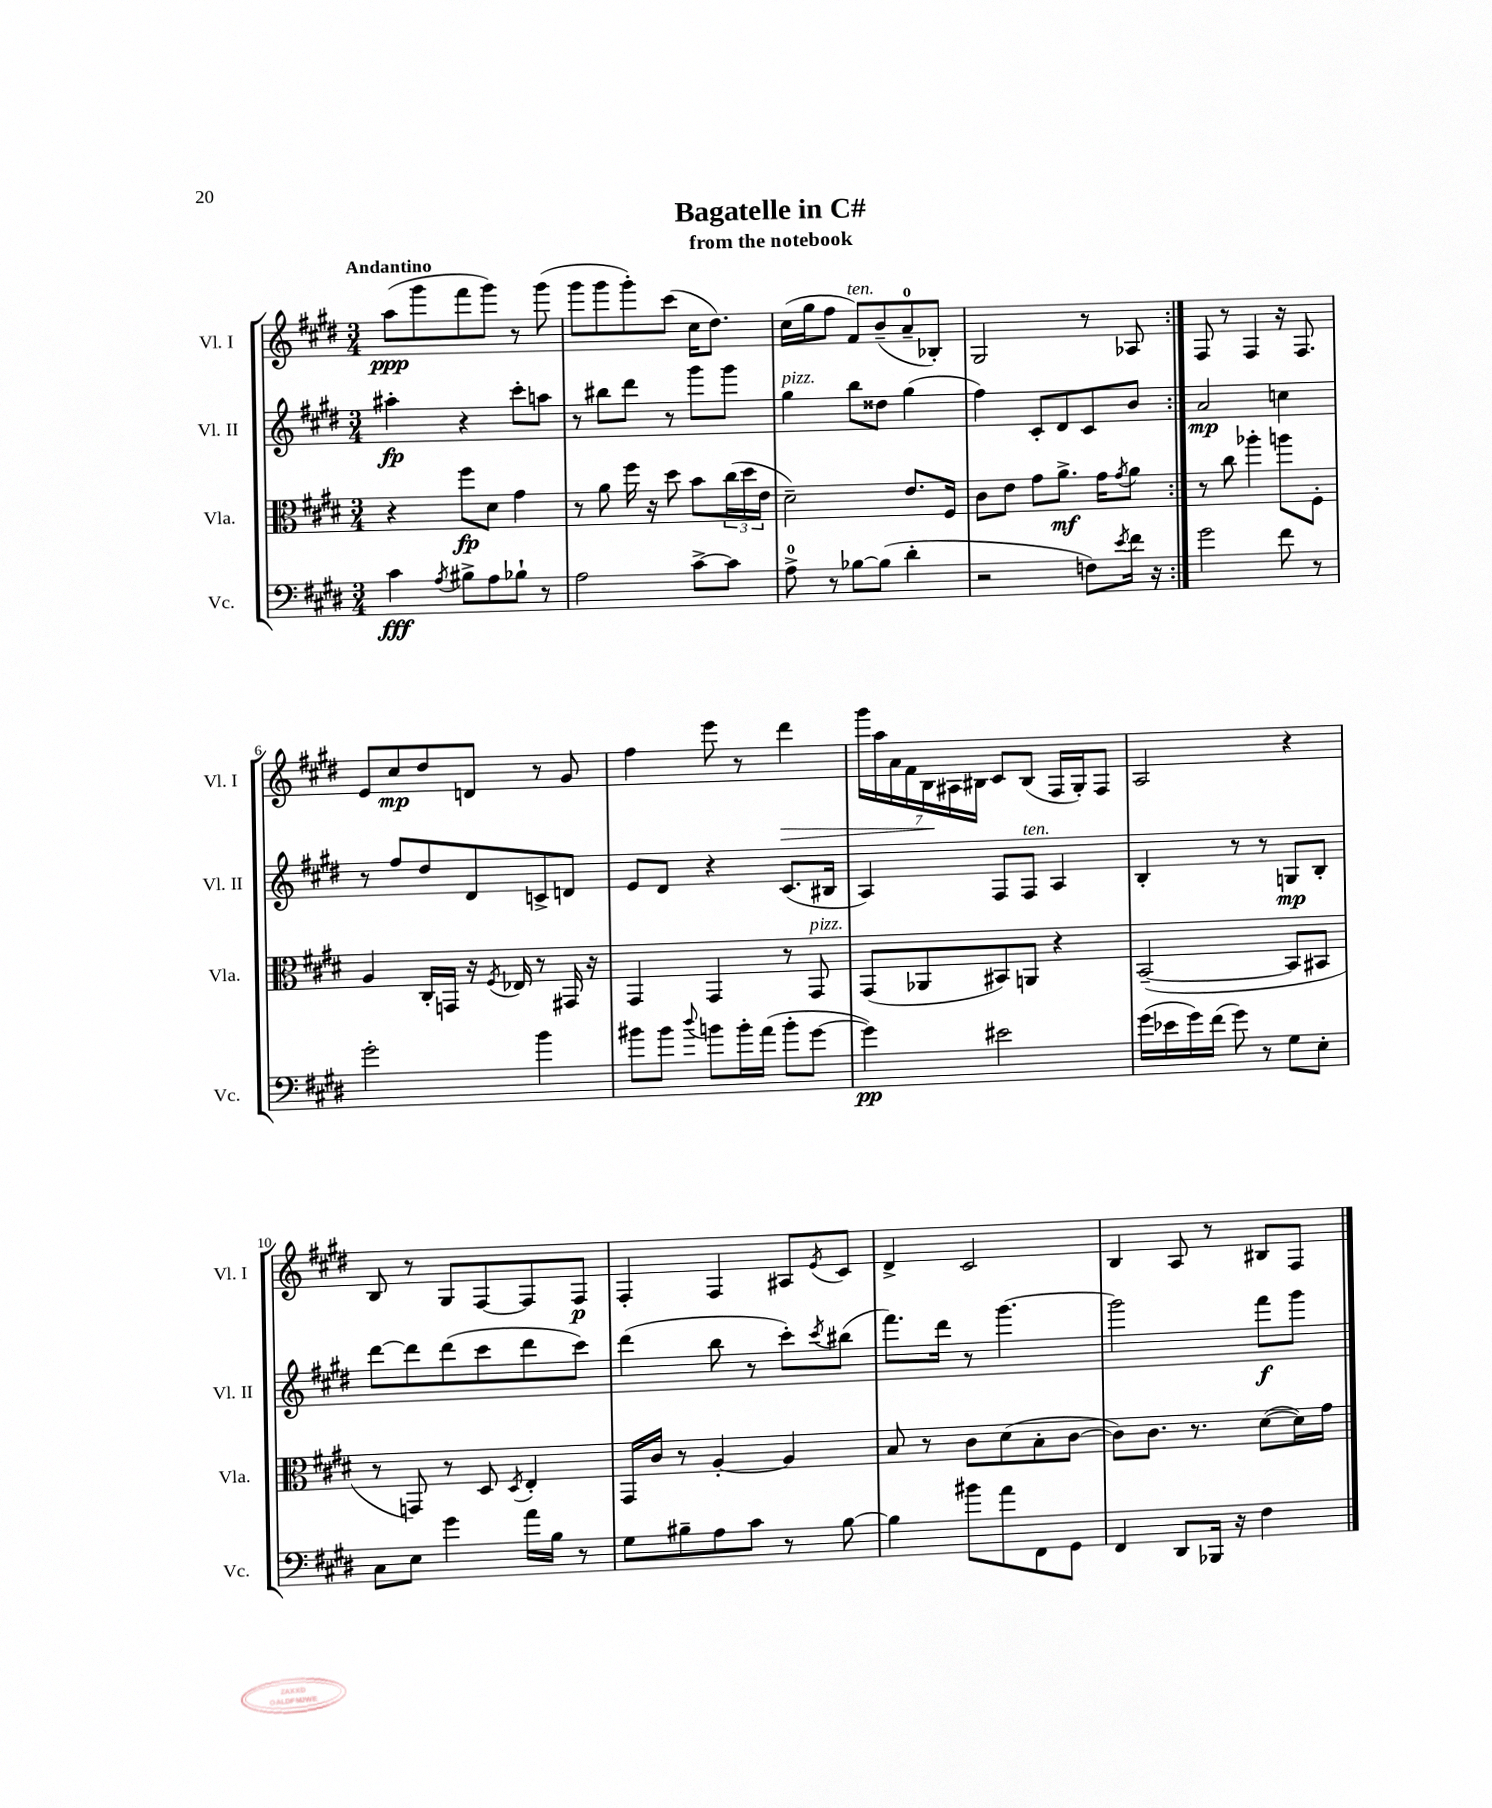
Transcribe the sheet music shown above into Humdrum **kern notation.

**kern	**kern	**kern	**kern
*staff4	*staff3	*staff2	*staff1
*clefF4	*clefC3	*clefG2	*clefG2
*k[f#c#g#d#]	*k[f#c#g#d#]	*k[f#c#g#d#]	*k[f#c#g#d#]
*M3/4	*M3/4	*M3/4	*M3/4
4c#	4r	4aa#'	(8aa
.	.	.	8ggg#
8qA	.	.	.
8B#^	8ff#	4r	8fff#
8A	8d#	.	8ggg#)
8B-`	4g#	8ccc#'	8r
8r	.	8aa	(8ggg#
=	=	=	=
2A	8r	8r	8ggg#
.	8a	8bb#	8ggg#
.	16ff#	8ddd#	8ggg#')
.	16r	.	.
.	8dd#	8r	(8ccc#
[8c#^	8b	8ggg#	16cc#
.	.	.	8.dd#)
8c#]	(24cc#	8ggg#	.
.	24dd#	.	.
.	24e	.	.
=	=	=	=
8A^	2d#~)	4gg#	(16cc#
.	.	.	16gg#
8r	.	.	8ff#
[8B-	.	8bb	8f#)
(8B-]	.	8dd##	(8b~
4d#'	8.e	(4gg#	8a~
.	.	.	8B-')
.	16F#	.	.
=	=	=	=
2r	8c#	4ff#)	2G#
.	8e	.	.
.	8g#	8c#'	.
.	8.a^	8d#	.
8F)	.	8c#	8r
.	16g#	.	.
8qe	8qg#	.	.
16f#	8a	8b	8A-
16r	.	.	.
=:|!	=:|!	=:|!	=:|!
2g#	8r	2a	8F#
.	8cc#	.	8r
.	4aa-'	.	4F#
8f#	8aa	4cc	16r
.	.	.	8.F#
8r	8F#'	.	.
=	=	=	=
2g#'	4A	8r	8e
.	.	8ff#	8cc#
.	16C#'	8dd#	8dd#
.	16GG	.	.
.	16r	8d#	8d
.	8qF#	.	.
.	16E-	.	.
4b	8r	8c^	8r
.	16GG#	8d	8g#
.	16r	.	.
=	=	=	=
8b#	4GG#	8e	4ff#
8b#	.	8d#	.
8qqdd#	.	.	.
8b	4GG#	4r	8eee
16b'	.	.	8r
(16a	.	.	.
8b'	8r	(8.c#	4ddd#
[8g#	8GG#	.	.
.	.	16B#	.
=	=	=	=
4g#])	(8GG#	4A)	28ggg#
.	.	.	28aa
.	.	.	28a
.	.	.	28f#
.	8AA-	.	.
.	.	.	28B
.	.	.	28A#
.	.	.	28B#
2e#	8BB#)	8F#	8c#
.	8AA	8F#	(8B#
.	4r	4A	16F#
.	.	.	16G#')
.	.	.	8F#
=	=	=	=
(16g#	([2BB~	4B'	2A
16e-	.	.	.
16g#)	.	.	.
(16f#	.	.	.
8g#)	.	8r	.
8r	.	8r	.
8G#	8BB]	8G	4r
8E'	8BB#	8B'	.
=	=	=	=
8C#	8r	[8ddd#	8B
8E	8GG)	8ddd#]	8r
4g#	8r	(8ddd#	8G#
.	8D#	8ccc#	[8F#
.	8qD#	.	.
16a	4E'	8ddd#	8F#]
16B	.	.	.
8r	.	8ccc#)	8F#
=	=	=	=
8G#	16GG#	(4ddd#	4F#'
.	16c#	.	.
8B#~	8r	.	.
8A	[4A'	8bb	4F#
8c#	.	8r	.
8r	4A]	8ccc#')	8A#
.	.	8qccc#	8qe
[8B#	.	(8bb#	8c#
=	=	=	=
4B#]	8B	8.fff#)	4d#^
.	8r	.	.
.	.	16ddd#	.
8b#	8c#	8r	2c#
8a	(8d#	[4.ggg#	.
8FF#	8B'	.	.
8GG#	[8c#	.	.
=	=	=	=
4FF#	8c#])	2ggg#]	4B
.	8.c#	.	.
8DD#	.	.	8A
.	8.r	.	.
16BBB-	.	.	8r
16r	.	.	.
4F#	([8d#	8fff#	8B#
.	16d#])	8ggg#	8F#
.	16g#	.	.
==	==	==	==
*-	*-	*-	*-
